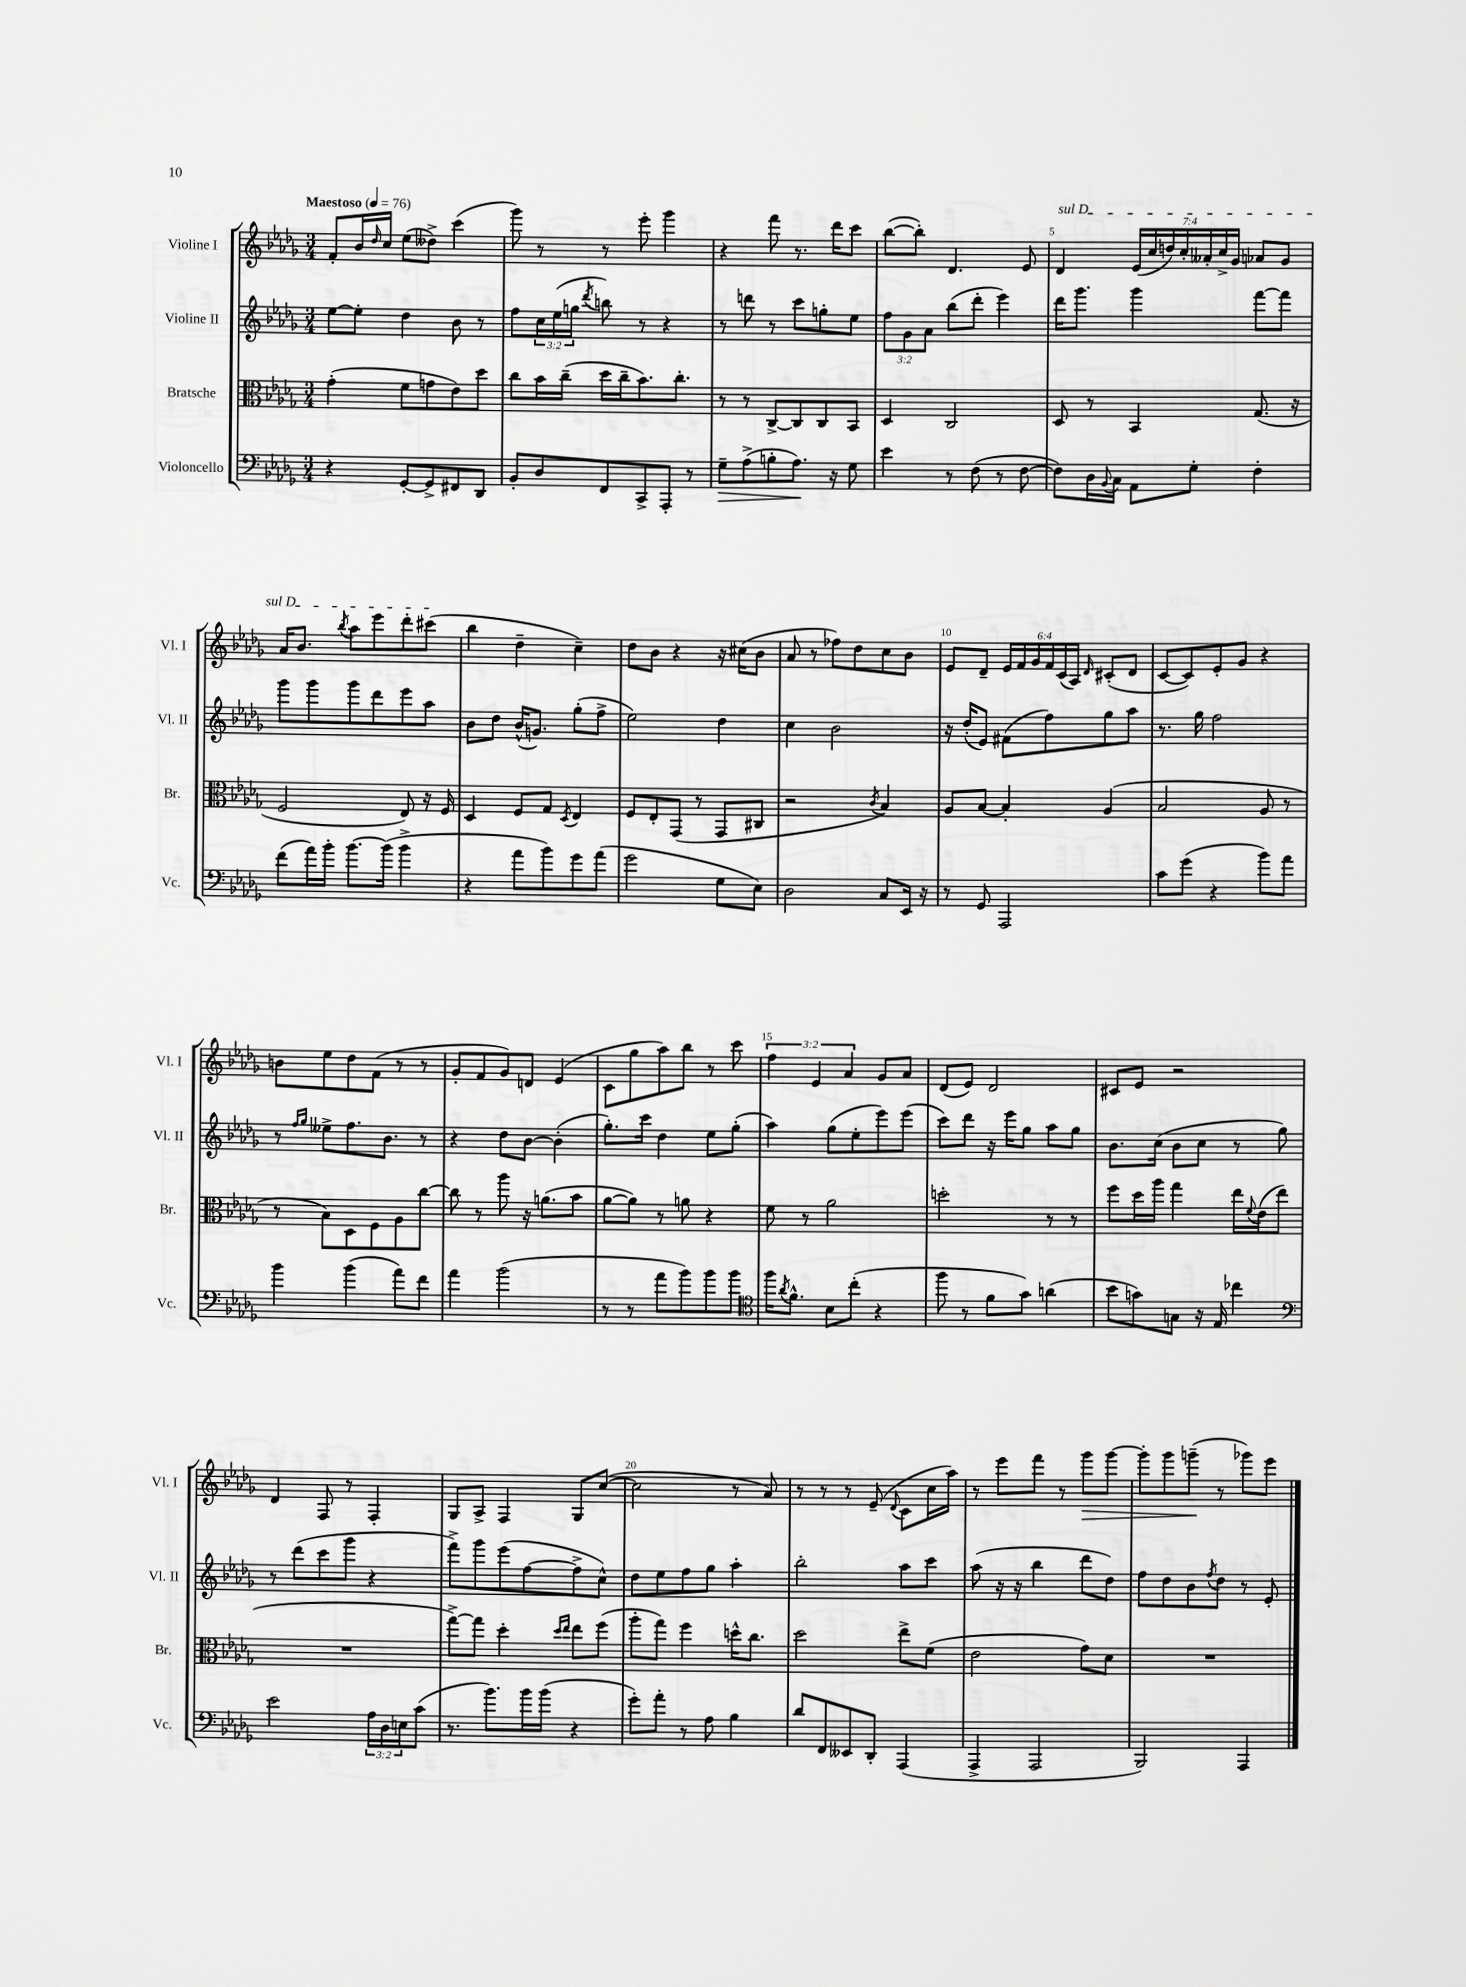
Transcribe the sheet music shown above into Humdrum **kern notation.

**kern	**dynam	**kern	**kern	**kern	**dynam
*part4	*part4	*part3	*part2	*part1	*part1
*staff4	*staff4	*staff3	*staff2	*staff1	*staff1
*I"Violoncello	*	*I"Bratsche	*I"Violine II	*I"Violine I	*
*I'Vc.	*	*I'Br.	*I'Vl. II	*I'Vl. I	*
*clefF4	*	*clefC3	*clefG2	*clefG2	*
*k[b-e-a-d-g-]	*	*k[b-e-a-d-g-]	*k[b-e-a-d-g-]	*k[b-e-a-d-g-]	*
*M3/4	*	*M3/4	*M3/4	*M3/4	*
*MM76	*	*MM76	*MM76	*MM76	*
=1	=1	=1	=1	=1	=1
!	!	!	!	!LO:TX:a:B:t=Maestoso	!
4r	.	(4g-'\	[8ee-\L	8f'/L	.
.	.	.	8ee-'\J]	16b-/L	.
.	.	.	.	16qqdd-/	.
.	.	.	.	16cc/JJ	.
[8GG-'/L	.	8f\L	4dd-\	(8ee-\L	.
8GG-^/]	.	8gn\	.	8dd--X^\J)	.
8FF#X/	.	8e-\)	8b-\	(4ccc\	.
8DD-/J	.	8dd-\J	8r	.	.
=2	=2	=2	=2	=2	=2
8BB-'/L	.	8cc\L	8ff\L	8ggg-\)	.
8D-/	.	16b-\L	24cc\L	8r	.
.	.	.	(24ee-\	.	.
.	.	(16cc~\JJ	.	.	.
.	.	.	24ggn\JJ	.	.
.	.	.	8qddd-/	.	.
8FF/	.	16dd-\LL	8bbn\)	8r	.
.	.	16cc~\J	.	.	.
8CC^/	.	8.b-\)	8r	8eee-'\	.
8AAA-'/J	.	.	4r	4ggg-\	.
.	.	8.cc'\J	.	.	.
8r	.	.	.	.	.
=3	=3	=3	=3	=3	=3
!	!LO:HP:b	!	!	!	!
8G-~\L	>	8r	8r	4r	.
(8A-^\	.	8r	8dddn\	.	.
8Bn'\	.	[8C^/L	8r	8fff\	.
8.A-\J)	.	8C/]	8ccc\L	8.r	.
.	.	8C/	8ggn'\	.	.
16r	]	.	.	16ddd-\KL	.
8G-\	.	8BB-/J	8ee-\J	8ccc\J	.
=4	=4	=4	=4	=4	=4
4e-\	.	4D-/	12ff\L	([8bb-\L	.
.	.	.	12g-\	.	.
.	.	.	.	8bb-'\J])	.
.	.	.	12a-\J	.	.
8r	.	2C/	(8bb-\L	4.d-/	.
(8F\	.	.	8ddd-'\J	.	.
8r	.	.	4eee-\)	.	.
[8F\	.	.	.	8e-/	.
=5	=5	=5	=5	=5	=5
!	!	!	!	!LO:TX:a:i:t=sul D	!
8F\L])	.	8D-/	16ddd-\KL	4d-/	.
.	.	.	8.ggg-\J	.	.
16D-\L	.	8r	.	.	.
8qqBB-/	.	.	.	.	.
16C\JJ	.	.	.	.	.
8AA-\L	.	4BB-/	4ggg-\	(28e-/LL	.
.	.	.	.	28cc/	.
.	.	.	.	28ddn/)	.
.	.	.	.	28cc'/	.
8G-'\J	.	.	.	.	.
.	.	.	.	28a--X'/	.
.	.	.	.	28cc^/	.
.	.	.	.	28g-/JJ	.
4F'\	.	(8.G-/	[8fff\L	8a-X/L	.
.	.	.	8fff\J]	8g-/J	.
.	.	16r	.	.	.
!!LO:LB:g=z
=6	=6	=6	=6	=6	=6
(8f\L	.	2F/	8ggg-\L	16a-/KL	.
.	.	.	.	8.b-/J	.
16a-\L)	.	.	8ggg-\	.	.
16b-'\JJ	.	.	.	.	.
.	.	.	.	8qbb-/	.
[8.b-\L	.	.	8ggg-\	8aa-\L	.
.	.	.	8ddd-\	8eee-\	.
(16b-\Jk]	.	.	.	.	.
4b-^\	.	8E-/)	8eee-\	8ddd-'\	.
.	.	16r	8aa-\J	(8ccc#X\J	.
.	.	16F/	.	.	.
=7	=7	=7	=7	=7	=7
4r	.	4D-/	8b-\L	4bb-\	.
.	.	.	8dd-\J	.	.
8a-\L	.	8F/L	(16b-^^/KL	4dd-~\	.
.	.	.	8.gn/J)	.	.
8b-\)	.	8G-/J	.	.	.
.	.	8qD-/	.	.	.
8g-\	.	4E-/	(8gg-'\L	4cc~\)	.
(8a-\J	.	.	8ff^\J	.	.
=8	=8	=8	=8	=8	=8
2g-\	.	8F/L	2ee-\)	8dd-\L	.
.	.	8E-'/	.	8b-\J	.
.	.	(8GG-/J	.	4r	.
.	.	8r	.	.	.
8G-\L	.	8GG-/L	4dd-\	16r	.
.	.	.	.	(16cc#X\KL	.
8E-\J)	.	8C#X/J	.	8b-\J	.
=9	=9	=9	=9	=9	=9
2D-\	.	2r	4cc\	8a-/	.
.	.	.	.	8r	.
.	.	.	2b-\	8ff-X\L)	.
.	.	.	.	8dd-\	.
.	.	8qc/	.	.	.
8C/L	.	4B-/)	.	8cc\	.
16EE-/Jk	.	.	.	8b-\J	.
16r	.	.	.	.	.
=10	=10	=10	=10	=10	=10
8r	.	8A-/L	16r	8e-/L	.
.	.	.	(16dd-'/KL	.	.
8GG-/	.	[8B-/J	8e-/J)	8d-~/J	.
2AAA-/	.	4B-'/]	(8f#X\L	24e-/LL	.
.	.	.	.	24f/	.
.	.	.	.	24g-/	.
.	.	.	8ff\)	24f/	.
.	.	.	.	(24c/	.
.	.	.	.	24A-/JJ)	.
.	.	.	.	16qqd-/	.
.	.	(4A-/	8gg-\	(8c#X'/L	.
.	.	.	8aa-\J	8d-/J	.
=11	=11	=11	=11	=11	=11
8c\L	.	2B-/	8.r	[8c/L	.
(8g-\J	.	.	.	8c/])	.
.	.	.	16gg-\	.	.
4r	.	.	2ff\	8e-'/	.
.	.	.	.	8g-/J	.
8b-\L)	.	8A-/	.	4r	.
8a-\J	.	8r	.	.	.
!!LO:LB:g=z
=12	=12	=12	=12	=12	=12
4b-\	.	8r	8r	8bn\L	.
.	.	.	16qqff/LL	.	.
.	.	.	16qqgg-/JJ	.	.
.	.	8B-\L)	8ee--X^\L	8ee-\	.
(4b-\	.	8D-\	8.ff\	8dd-\	.
.	.	8F\	.	(8f\J	.
.	.	.	8.b-\J	.	.
8a-\L)	.	8A-\	.	8r	.
8f\J	.	[8cc\J	8r	8r	.
=13	=13	=13	=13	=13	=13
4a-\	.	8cc\]	4r	8g-'/L	.
.	.	8r	.	8f/	.
(2b-\	.	8aa-\	8dd-\L	8g-/)	.
.	.	16r	[8b-\J	8dn/J	.
.	.	(8.an\L	.	.	.
.	.	.	(4b-'\]	(4e-/	.
.	.	8b-\J	.	.	.
=14	=14	=14	=14	=14	=14
8r	.	[8a-\L	8.gg-'\L)	8c\L	.
8r	.	8a-\J])	.	8gg-\	.
.	.	.	16ccc\Jk	.	.
8a-\L	.	8r	4dd-\	8aa-\)	.
8b-\)	.	8an\	.	8bb-\J	.
8b-\	.	4r	8ee-\L	8r	.
8b-\J	.	.	(8gg-'\J	8ccc\	.
=15	=15	=15	=15	=15	=15
*clefC4	*	*	*	*	*
16ff\KL	.	8f\	4aa-\)	6ff\	.
8qa-/	.	.	.	.	.
8.f^^\J	.	.	.	.	.
.	.	8r	.	.	.
.	.	.	.	6e-/	.
8B-\L	.	2a-\	(8gg-\L	.	.
.	.	.	.	6a-/	.
(8cc'\J	.	.	8ee-'\	.	.
4r	.	.	8eee-\)	8g-/L	.
.	.	.	(8eee-\J	8a-/J	.
=16	=16	=16	=16	=16	=16
8ff\	.	2ddn'\	8ccc\L)	(8d-/L	.
8r	.	.	8ddd-\J	8e-/J)	.
8f\L	.	.	16r	2d-/	.
.	.	.	16eee-\KL	.	.
8g-\J)	.	.	8gg-\J	.	.
(4an\	.	8r	8aa-\L	.	.
.	.	8r	8gg-\J	.	.
=17	=17	=17	=17	=17	=17
8b-\L	.	8ff\L	8.b-\L	8c#X/L	.
8gn\)	.	16dd-\L	.	8e-/J	.
.	.	16aa-\JJ	(16cc\Jk	.	.
8Gn\J	.	4gg-\	8b-\L	2r	.
16r	.	.	8cc\J	.	.
16E-/	.	.	.	.	.
4cc-X\	.	16ee-\LL	8r	.	.
.	.	8qqf/	.	.	.
.	.	(16e-\J	.	.	.
.	.	8ee-\J	8gg-\)	.	.
!!LO:LB:g=z
=18	=18	=18	=18	=18	=18
*clefF4	*	*	*	*	*
2e-\	.	2.r	8r	4d-/	.
.	.	.	(8ddd-\L	.	.
.	.	.	8ccc\	8F/	.
.	.	.	8ggg-\J	8r	.
24A-\LL	.	.	4r	4F'/	.
24D-\	.	.	.	.	.
24En\J	.	.	.	.	.
(8c\J	.	.	.	.	.
=19	=19	=19	=19	=19	=19
8.r	.	[8gg-^\L)	8fff^\L)	8G-/L	.
.	.	8gg-\J]	8ggg-\	8A-^/J	.
8.b-\L)	.	.	.	.	.
.	.	4dd-'\	(8eee-\	4F/	.
16b-\L	.	.	[8ff\	.	.
(16b-\JJ	.	.	.	.	.
.	.	16qqdd-/LL	.	.	.
.	.	16qqee-/JJ	.	.	.
4r	.	8ee-\L	8ff^\]	8G-/L	.
.	.	(8ff\J	8cc^^\J)	([8cc/J	.
=20	=20	=20	=20	=20	=20
8g-'\L)	.	8aa-'\L	8dd-\L	2cc\]	.
8a-'\J	.	8gg-\J)	8ee-\	.	.
8r	.	4ff\	8ff\	.	.
8A-\	.	.	8gg-\J	.	.
4B-\	.	16ddn^^\KL	4aa-'\	8r	.
.	.	8.cc\J	.	.	.
.	.	.	.	8a-/)	.
=21	=21	=21	=21	=21	=21
8d-/L	.	2dd-\	2bb-'\	8r	.
8FF/	.	.	.	8r	.
8EE--X/	.	.	.	8r	.
8DD-'/J	.	.	.	(8e-~/	.
.	.	.	.	8qqd-/	.
(4AAA-/	.	8ee-^\L	8aa-\L	8c\L	.
.	.	(8f\J	8ccc\J	16cc\L	.
.	.	.	.	16aa-\JJ)	.
=22	=22	=22	=22	=22	=22
4AAA-^/	.	2e-\	(8aa-\	8r	.
.	.	.	16r	8eee-\L	.
.	.	.	16r	.	.
2AAA-/	.	.	4bb-\	8fff\J	.
.	.	.	.	8r	.
!	!	!	!	!	!LO:HP:b
.	.	8g-\L)	8ddd-\L	8ggg-\L	>
.	.	8d-\J	8dd-\J)	[8ggg-\J	.
=23	=23	=23	=23	=23	=23
2BBB-/)	.	2.r	8ff\L	8ggg-'\L]	.
.	.	.	8dd-\	8ggg-\	.
.	.	.	8b-\	(8gggn~\J	.
.	.	.	8qff/	.	.
.	.	.	8dd-\J	8r	]
4AAA-/	.	.	8r	8ggg-X\L)	.
.	.	.	8e-'/	8eee-\J	.
==	==	==	==	==	==
*-	*-	*-	*-	*-	*-
